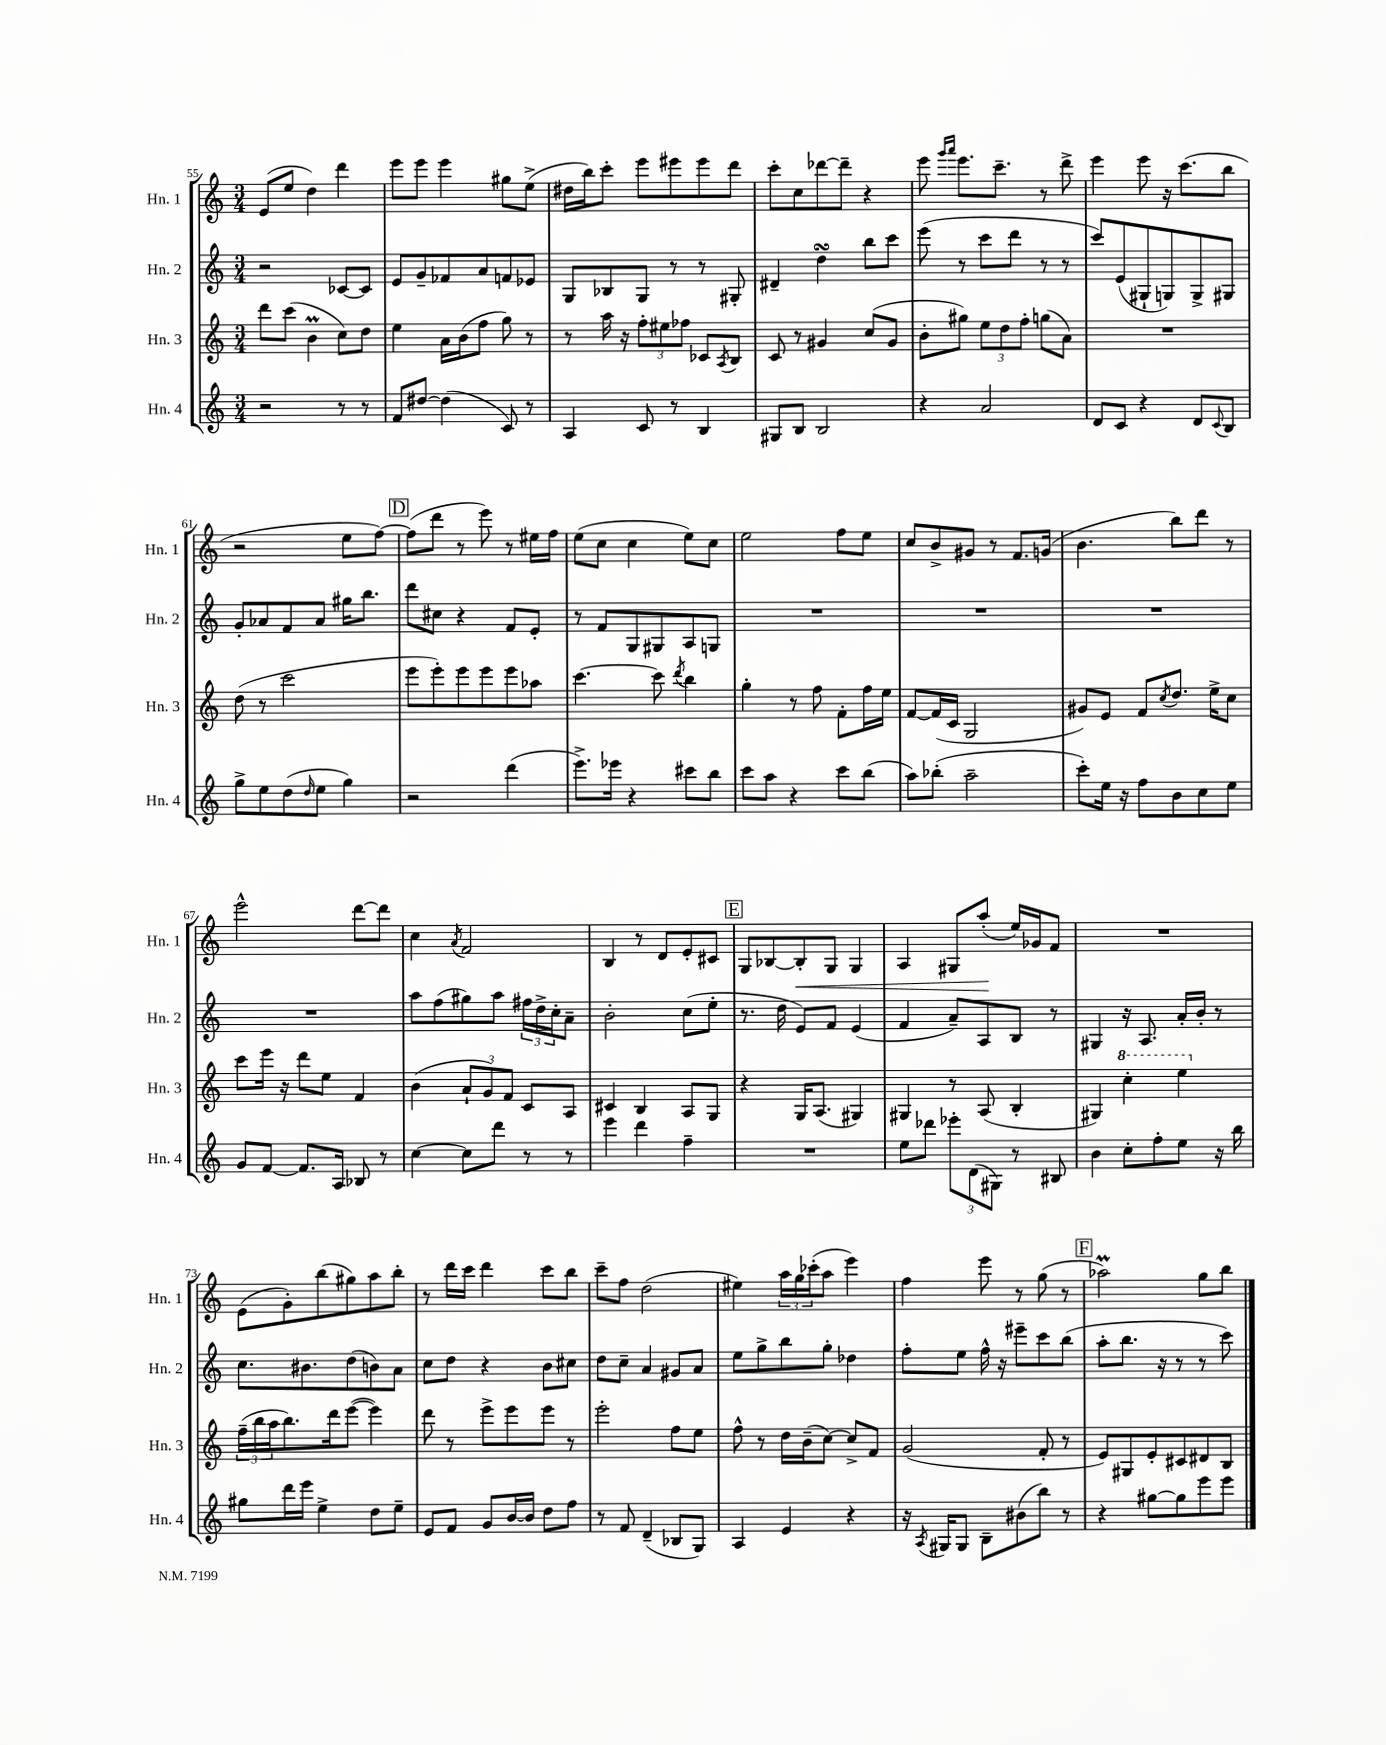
<<
\new StaffGroup <<
\new Staff = "s0" \with { instrumentName = "Hn. 1" shortInstrumentName = "Hn. 1" } {
    \clef treble \key c \major \numericTimeSignature \time 3/4
    e'8( e''8 d''4) d'''4 |
    e'''8 e'''8 e'''4 gis''8 e''8->( |
    dis''16 b''16) c'''8-. e'''8 eis'''8 eis'''8 d'''8 |
    c'''8-. c''8 des'''8~ des'''8-- r4 |
    e'''8 \grace { g'''16 a'''16 } e'''8. c'''8.-- r8 d'''8-> |
    e'''4 e'''8 r16 c'''8.( b''8 |
    r2 e''8 f''8~) |
    \mark \markup { \box "D" } f''8( d'''8 r8 e'''8) r8 eis''16 f''16 |
    e''8( c''8 c''4 e''8) c''8 |
    e''2 f''8 e''8 |
    c''8 b'8-> gis'8 r8 f'8. g'16( |
    b'4. b''8) d'''8 r8 |
    e'''2-^ d'''8~ d'''8 |
    c''4 \acciaccatura { a'8 } f'2 |
    b4 r8 d'8 e'8-. cis'8 |
    \mark \markup { \box "E" } g8 bes8~ bes8-.\< g8 g4 |
    a4 gis8 a''8-.\!( e''16) ges'16 f'8 |
    R2. |
    e'8( g'8-.) b''8( gis''8) a''8 b''8-. |
    r8 d'''16 c'''16 d'''4 c'''8 b''8 |
    c'''8-- f''8 d''2( |
    eis''4) \tuplet 3/2 { a''16 g''16 ces'''16-.( } a''8 e'''4) |
    f''4 e'''8 r8 g''8( r8 |
    \mark \markup { \box "F" } aes''2\prall) g''8 b''8 \bar "|." |
}
\new Staff = "s1" \with { instrumentName = "Hn. 2" shortInstrumentName = "Hn. 2" } {
    \clef treble \key c \major \numericTimeSignature \time 3/4
    r2 ces'8~ ces'8 |
    e'8 g'8-- fes'8 a'8 f'8 ees'8 |
    g8 bes8 g8 r8 r8 gis8-. |
    dis'4-- d''4\turn b''8 c'''8 |
    e'''8( r8 c'''8 d'''8 r8 r8 |
    c'''8) e'8( gis8-! g8) g8-> gis8 |
    g'8-. aes'8 f'8 aes'8 gis''16 b''8. |
    \mark \markup { \box "D" } d'''8 cis''8 r4 f'8 e'8-. |
    r8 f'8 g8 gis8 a8 g8 |
    R2. |
    R2. |
    R2. |
    R2. |
    a''8 f''8( gis''8) a''8 \tuplet 3/2 { fis''16 d''16-> c''16-. } a'8-- |
    b'2-. c''8( e''8-. |
    \mark \markup { \box "E" } r8. d''16 e'8) f'8 e'4( |
    f'4 a'8--) a8 b8 r8 |
    gis4 r16 a8. a'16-. b'16-. r8 |
    c''8. bis'8. d''8( b'8) a'8 |
    c''8 d''8 r4 b'8 cis''8 |
    d''8 c''8-- a'4 gis'8 a'8 |
    e''8 g''8-> b''8 g''8-. des''4 |
    f''8-. e''8 f''16-^ r16 eis'''8-- c'''8 b''8( |
    \mark \markup { \box "F" } a''8-. b''8. r16 r8 r8 c'''8) \bar "|." |
}
\new Staff = "s2" \with { instrumentName = "Hn. 3" shortInstrumentName = "Hn. 3" } {
    \clef treble \key c \major \numericTimeSignature \time 3/4
    d'''8 c'''8( b'4\prall c''8) d''8 |
    e''4 a'16 b'16( f''8 g''8) r8 |
    r8 a''16 r16 \tuplet 3/2 { f''8-. eis''8 fes''8 } ces'8 \acciaccatura { a8 } b8 |
    c'8 r8 gis'4 c''8( gis'8 |
    b'8-. gis''8) \tuplet 3/2 { e''8 d''8 f''8-. } g''8( a'8) |
    R2. |
    d''8( r8 c'''2 |
    \mark \markup { \box "D" } e'''8 e'''8-.) e'''8 e'''8 e'''8 aes''8 |
    c'''4.~ c'''8 \acciaccatura { d'''8 } b''4 |
    g''4-. r8 f''8 f'8-. f''16 e''16 |
    f'8~ f'16( c'16 g2 |
    gis'8) e'8 f'8 \acciaccatura { c''8 } d''8. e''16-> c''8 |
    c'''8 e'''16 r16 d'''8 e''8 f'4 |
    b'4( \tuplet 3/2 { a'8-! g'8) f'8 } c'8 a8 |
    cis'4 b4 a8 g8 |
    \mark \markup { \box "E" } r4 g16 a8.( gis4) |
    gis4 r8 a8( b4-. |
    gis4) \ottava #1 c'''4-. e'''4 \ottava #0 |
    \tuplet 3/2 { f''16--( b''16 a''16 } b''8.) d'''16 e'''8~( e'''4) |
    d'''8 r8 e'''8-> e'''8 e'''8 r8 |
    e'''2-. f''8 e''8 |
    f''8-^ r8 d''16 b'16--( c''8~) c''8-> f'8 |
    g'2( f'8-. r8 |
    \mark \markup { \box "F" } e'8) gis8 e'8-. cis'8 dis'8 b8 \bar "|." |
}
\new Staff = "s3" \with { instrumentName = "Hn. 4" shortInstrumentName = "Hn. 4" } {
    \clef treble \key c \major \numericTimeSignature \time 3/4
    r2 r8 r8 |
    f'8 dis''8~ dis''4( c'8) r8 |
    a4 c'8 r8 b4 |
    gis8 b8 b2 |
    r4 a'2 |
    d'8 c'8 r4 d'8 \appoggiatura { c'8 } b8 |
    g''8-> e''8 d''8( \grace { d''16 } e''8 g''4) |
    \mark \markup { \box "D" } r2 d'''4( |
    e'''8.->) ees'''16 r4 cis'''8 b''8 |
    c'''8 a''8 r4 c'''8 b''8( |
    a''8) bes''8-.( a''2-- |
    c'''8-.) e''16 r16 f''8 b'8 c''8 e''8 |
    g'8 f'8~ f'8. a16 bes8 r8 |
    c''4~ c''8 d'''8 r8 r8 |
    e'''4 d'''4 f''4-- |
    \mark \markup { \box "E" } R2. |
    e''8 des'''8 \tuplet 3/2 { ees'''8-. d'8( gis8) } r8 bis8 |
    b'4 c''8-. f''8-. e''8 r16 b''16 |
    gis''8 d'''16 e'''16 e''4-> d''8 e''8-- |
    e'8 f'8 g'8 b'16~ b'16 d''8 f''8 |
    r8 f'8 d'4--( bes8 g8) |
    a4 e'4 r4 |
    r16 \acciaccatura { a8 } gis16 gis8 b8-- bis'8( b''8) r8 |
    \mark \markup { \box "F" } r4 gis''8~ gis''8 e'''8 e'''8 \bar "|." |
}
>>
>>
\layout { \context { \Score currentBarNumber = #55 } }
